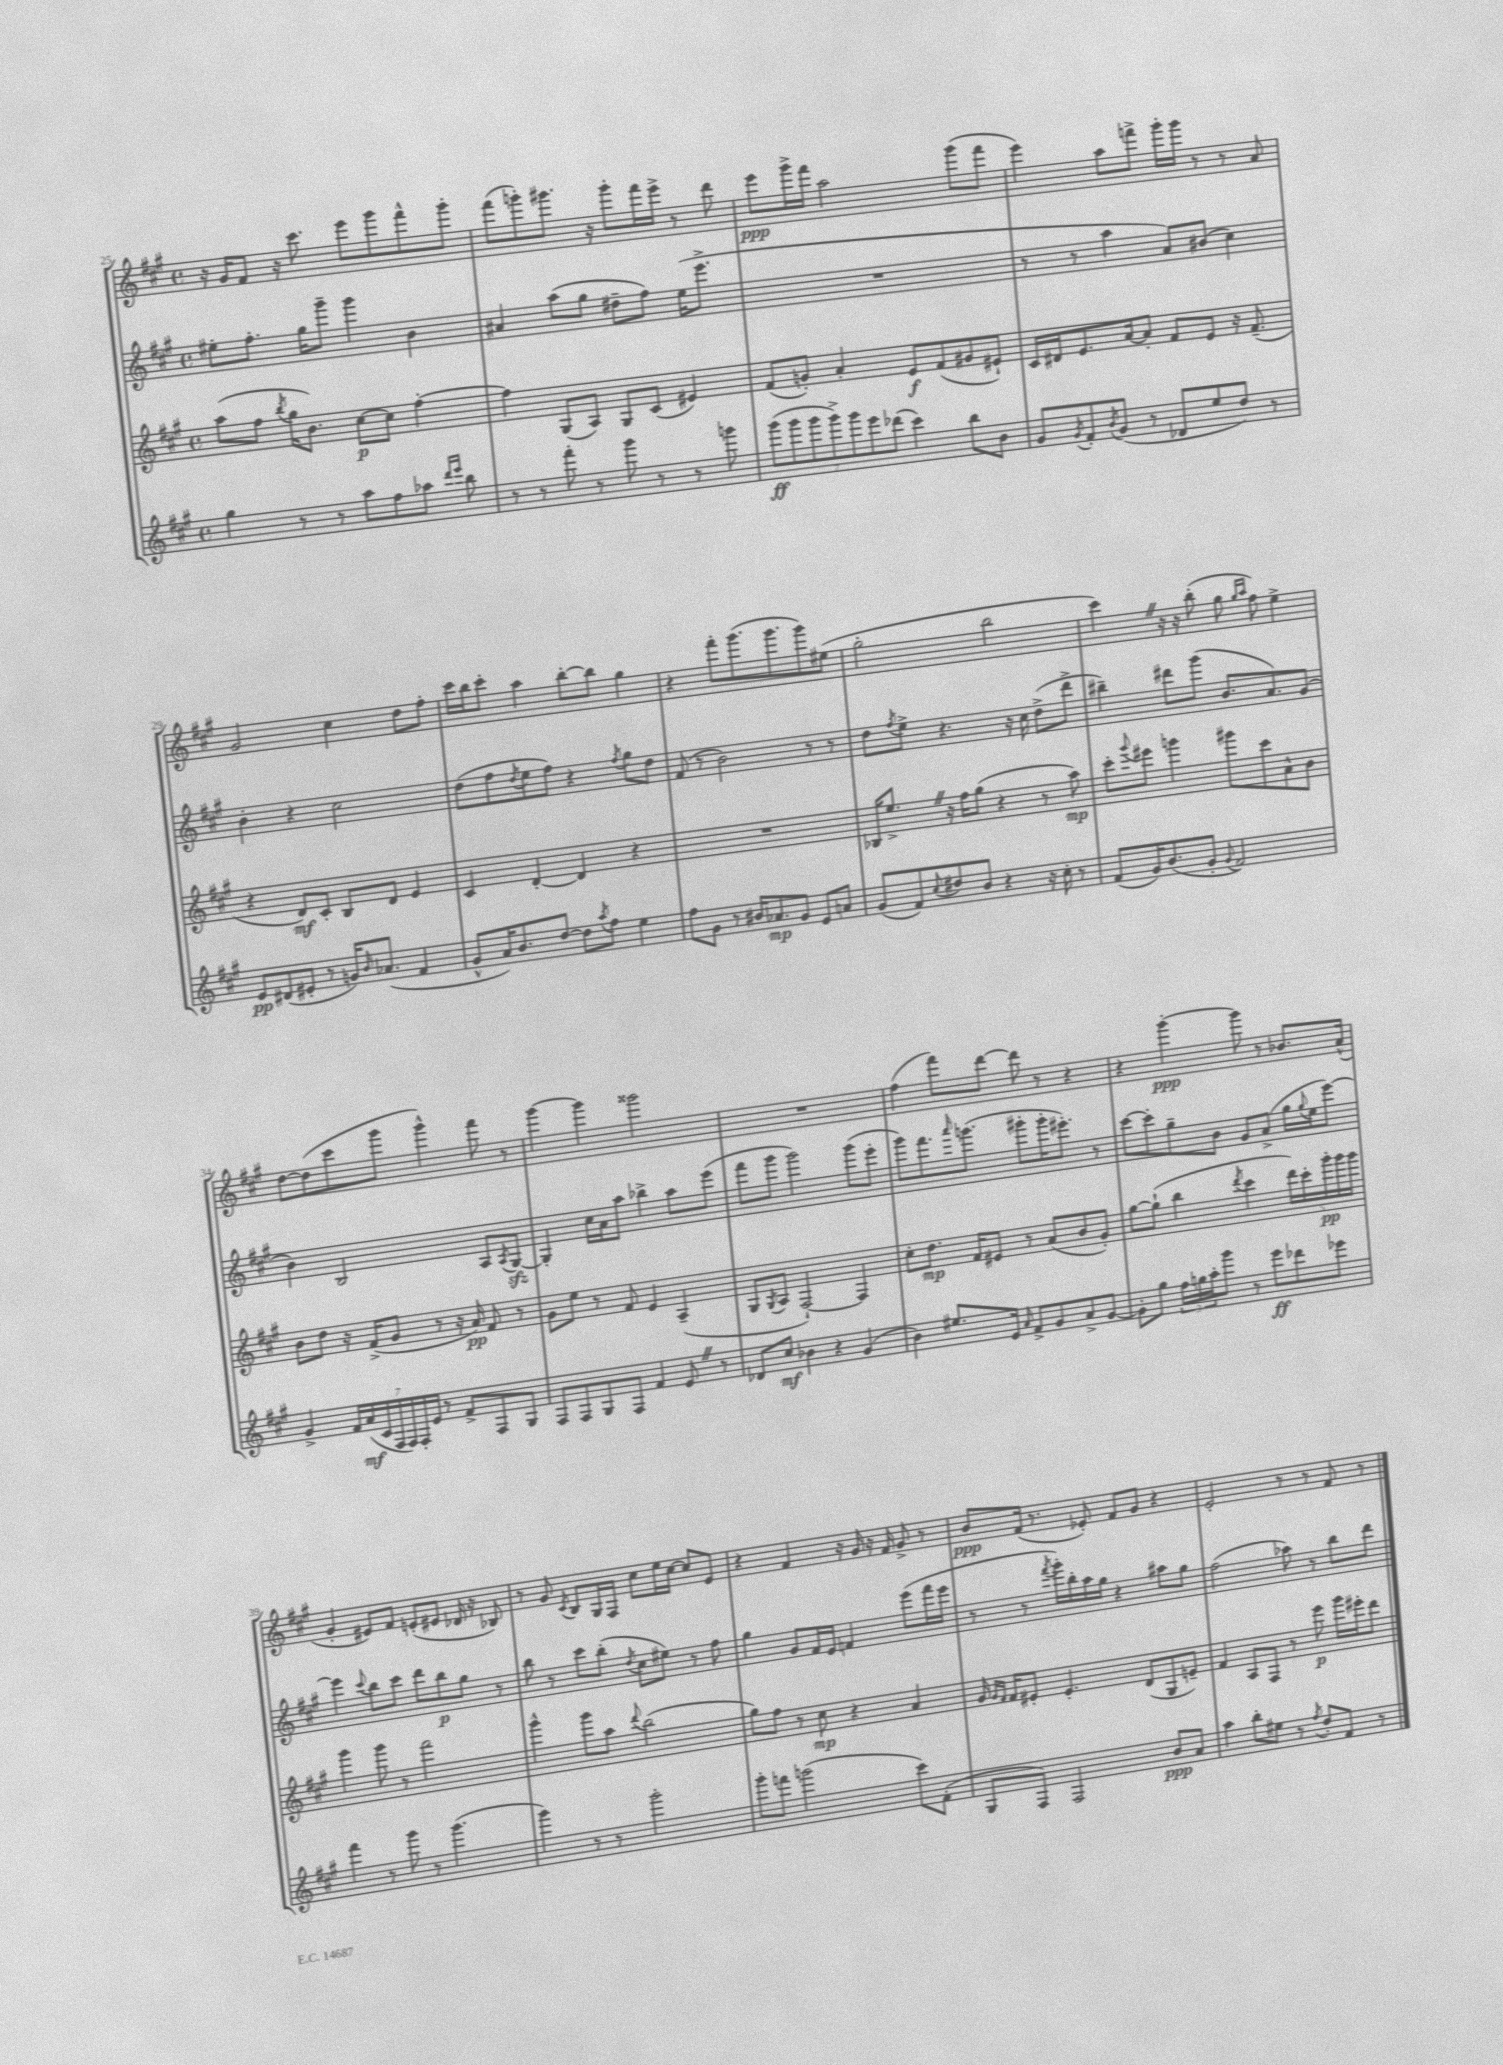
<<
\new StaffGroup <<
\new Staff = "s0" {
    \clef treble \key a \major \defaultTimeSignature \time 4/4
    r16 gis'16 fis'8 r16 cis'''8. e'''8 gis'''8 fis'''8-^ gis'''8-. |
    fis'''8( g'''8-.) gis'''8. r16 gis'''8-. fis'''16 e'''16-> r8 d'''8 |
    e'''8\ppp gis'''16-> fis'''16 a''2 gis'''8( fis'''8 |
    e'''4) a''8 f'''8-> gis'''16-. gis'''16 r8 r8 a'8 |
    gis'2 cis''4 d''8 fis''8-. |
    cis'''16 b''16 cis'''8-. a''4 b''8~-. b''8 gis''4 |
    r4 fis'''8-. gis'''8.( gis'''8. gis'''8) eis''8( |
    gis''2-. b''2 |
    cis'''4) \once \override BreathingSign.text = \markup { \musicglyph "scripts.caesura.straight" } \breathe r16 r16 b''8-.( gis''8 \grace { gis''16 a''16 } fis''8) e''4-> |
    d''8~ d''8( cis'''8 gis'''8 gis'''4-^) fis'''8 r8 |
    gis'''4~ gis'''4 gisis'''2 |
    R1 |
    fis''4( fis'''8) d'''8~ d'''8 r8 r4 |
    r4 gis'''4~-.\ppp gis'''8 r8 bes'8. a'16-^( |
    gis'4-. eis'8) fis'8 e'8-.( eis'8 des'16 r16 bes8) |
    r8 gis'8 \acciaccatura { cis'8 } b8 gis16 fis16 cis''8 e''16 cis''16~ cis''8 e'8 |
    r4 fis'4 r16 gis'16 r16 fis'16 gis'8-> r8 |
    b'8\ppp fis'16( r8. ees'8-.) fis'8 gis'8 r4 |
    e'2-. r8 r8 fis'8 r8 \bar "|." |
}
\new Staff = "s1" {
    \clef treble \key a \major \defaultTimeSignature \time 4/4
    eis''8-. fis''8.-. gis''16 gis'''8-- gis'''4 b'4 |
    ais'4 a''8( gis''8 dis''8-- fis''8) e''16( e'''8.-> |
    R1 |
    r8 r8 a''4 a'8) bis'8( cis''4) |
    b'4-. r4 cis''2 |
    d''8( fis''8 \acciaccatura { d''8 } e''8 fis''8) r4 \acciaccatura { fis''8 } gis''8 d''8 |
    fis'8( r8 b'2) r8 r8 |
    d''8 \acciaccatura { fis''8 } e''8-> r4. r16 cis''16 d''8->( d'''8-> |
    bis''4--) dis'''8 gis'''8( b'8. a'8.) gis'8( |
    b'4) b2 a8 \acciaccatura { a8 } gis8~\sfz |
    gis4-. cis''16 a'16 a''8 bes''4-> a''8 e'''8( |
    fis'''8 gis'''8 gis'''2) gis'''8( e'''8-. |
    gis'''8) fis'''8. \grace { a'''16 } g'''8.( gis'''8-. gis'''16-. eis'''8.-.) r8 |
    cis'''8~ cis'''8-. gis''8-- b'8 gis'8 a'8->( gis''16 \appoggiatura { gis''8 } e''16 e'''8~) |
    e'''4 \appoggiatura { cis'''8 } b''8 cis'''8 d'''8 b''8\p gis''8 r8 |
    b''8 r8 cis'''8 b''8-.( \acciaccatura { d''8 } cis''8 eis''8) r8 fis''8 |
    gis''4 gis'8 fis'16 e'16 f'4 e'''8( fis'''16 e'''16 |
    r8 r8 \acciaccatura { fis'''8 } gis'''16-.) b''16-. a''16 gis''16 r4 ais''8 gis''8 |
    fis''2( aes''8) r8 b''8 d'''8 \bar "|." |
}
\new Staff = "s2" {
    \clef treble \key a \major \defaultTimeSignature \time 4/4
    a''8( fis''8 \acciaccatura { b''8 } gis''16 b'8.) cis''8~\p cis''8 fis''4~-. |
    fis''4 gis8( a8) gis8 cis'8( eis'4) |
    fis'8( g'8-.) a'4-. e'8\f fis'8( gis'8 eis'8-!) |
    cis'16 dis'16 e'8. a'16~ a'8-. fis'8 e'8 r16 fis'8.--( |
    r4 d'8\mf) cis'8-. b8 d'8 e'4 |
    cis'4 d'4~-. d'4 r4 |
    R1 |
    bes16 e''8.-> \once \override BreathingSign.text = \markup { \musicglyph "scripts.caesura.straight" } \breathe r16 fis''16 gis''8( r4 r8 a''8\mp) |
    cis'''8-. \appoggiatura { gis'''8 } eis'''8 g'''4 gis'''8 cis'''8 a'8-^ b'8 |
    b'8 d''8 r16 fis'16->( gis'8 r8 r16 a'16\pp) fis'8 r8 |
    gis'8 e''8 r8 fis'8 e'4 a4--( |
    gis8 \acciaccatura { gis8 } a8 fis2~-!) fis4 |
    cis''8-. d''8.\mp fis'16 eis'8 r8 a'8( b'8 gis'8-.) |
    gis''8~ gis''8-!( b''4 \acciaccatura { d'''8 } cis'''4 \tuplet 5/4 { d'''16) cis'''16-. gis'''16-.\pp gis'''16 gis'''16 } |
    gis'''4 gis'''8 r8 fis'''2 |
    gis'''4-^ gis'''8 a''8 \appoggiatura { d'''8 } b''2( |
    gis''8) fis''8 r8 cis''8\mp r4 a'4 |
    gis'16 \grace { gis'16 fis'16 } fis'16 eis'8-. eis'4.-. d'8( gis8 e'8--) |
    fis'4 a8 fis8 r8 e'''8\p gis'''16 eis'''16-. d'''8 \bar "|." |
}
\new Staff = "s3" {
    \clef treble \key a \major \defaultTimeSignature \time 4/4
    gis''4 r8 r8 a''8 fis''8 aes''8 \grace { d'''16 e'''16 } b''8 |
    r8 r8 fis'''8-. r8 gis'''8 r8 r8 g'''8 |
    \tuplet 7/4 { gis'''8\ff( gis'''8 gis'''8 gis'''8->) gis'''8 e'''8 des'''8( } cis'''4) b''8 b'8 |
    gis'8 \acciaccatura { gis'8 } fis'8-. \acciaccatura { b'8 } gis'8( r8 des'8 e''8 d''8) r8 |
    e'8\pp dis'8( eis'8-. r8 g'16) \grace { b'16 } aes'8.( fis'4 |
    gis'8-^ a'16) b'8. d''8~ d''8 \acciaccatura { a''8 } fis''8 e''4 |
    fis''8 gis'8 r8 bis'16 aes'8.\mp gis'8 e'8 a'8 |
    gis'8( fis'8) \appoggiatura { cis''8 } dis''8 b'8 r4 r16 cis''16-. r8 |
    fis'8( gis'16) b'8.( gis'8-. \appoggiatura { gis'8 } fis'2) |
    gis'4-> \tuplet 7/4 { fis'16 a'16\mf( cis'16 fis16 fis16) fis16-. e'16 } r8 fis'8-> fis8 gis8 |
    fis8 fis8 gis8 fis8 fis'4 e'8 \once \override BreathingSign.text = \markup { \musicglyph "scripts.caesura.straight" } \breathe r8 |
    des'8 cis''8\mf bes'4 r4 gis'4( |
    b'4) eis''8. e'16 \grace { a'16 } fis'8-> gis'8 a'8-> gis'8~ |
    gis'8-. gis''8 \tuplet 3/2 { fis''16 g''16 a''16-. } gis'''8 r8 e'''8\ff des'''8 ees'''8 |
    fis'''4 r8 gis'''8 r8 gis'''4.( |
    gis'''4) r8 r8 gis'''2-. |
    gis'''8-. f'''8 g'''2( cis'''8) fis'8-.( |
    gis8 fis8) fis2 b'8\ppp a'8 |
    a''4 b''8-. eis''8 r8 \acciaccatura { fis''8 } d''8-. fis'8 r8 \bar "|." |
}
>>
>>
\layout { \context { \Score currentBarNumber = #25 } }
